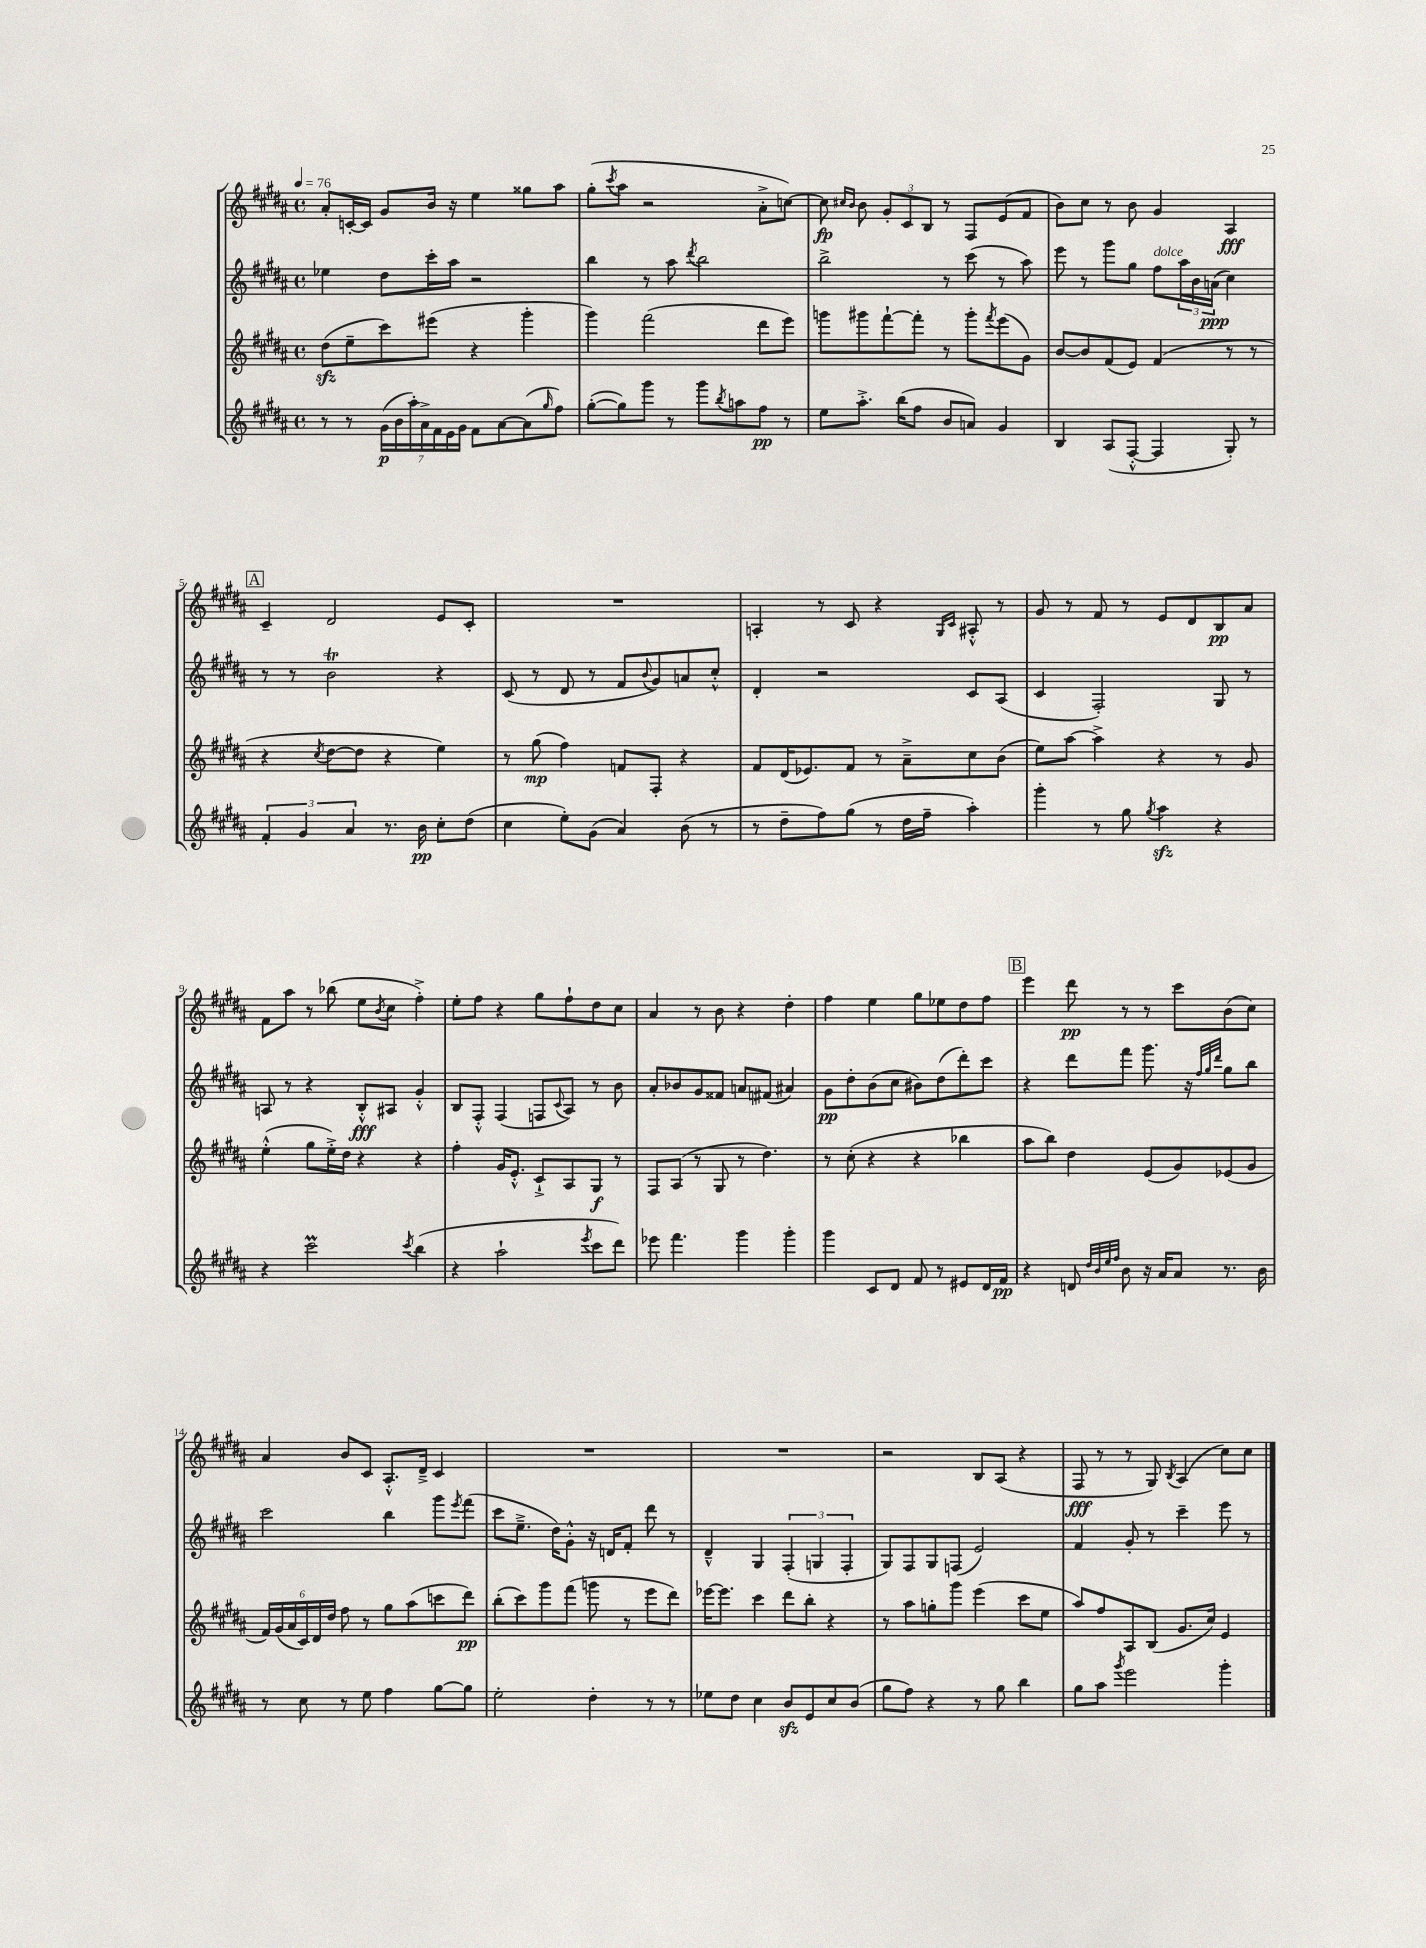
<<
\new StaffGroup <<
\new Staff = "s0" {
    \clef treble \key b \major \defaultTimeSignature \time 4/4 \tempo 4 = 76
    ais'8-. c'16~-. c'16 gis'8 b'16 r16 e''4 gisis''8 ais''8 |
    gis''8-.( \acciaccatura { cis'''8 } ais''8 r2 ais'8-.-> c''8~) |
    c''8\fp \grace { cis''16 b'16 } b'8 \tuplet 3/2 { gis'8-. cis'8 b8 } r8 fis8 e'8( fis'8 |
    b'8) cis''8 r8 b'8 gis'4 ais4\fff |
    \mark \markup { \box "A" } cis'4-- dis'2 e'8 cis'8-. |
    R1 |
    a4-. r8 cis'8 r4 \grace { gis16 cis'16 } ais8-.-^ r8 |
    gis'8 r8 fis'8 r8 e'8 dis'8 b8\pp ais'8 |
    fis'8 ais''8 r8 bes''8( e''8 \acciaccatura { b'8 } cis''8 fis''4-.->) |
    e''8-. fis''8 r4 gis''8 fis''8-! dis''8 cis''8 |
    ais'4 r8 b'8 r4 dis''4-. |
    fis''4 e''4 gis''8 ees''8 dis''8 fis''8 |
    \mark \markup { \box "B" } e'''4 dis'''8\pp r8 r8 cis'''8 b'8( cis''8) |
    ais'4 b'8 cis'8 ais8.-.-^ dis'16---> cis'4 |
    R1 |
    R1 |
    r2 b8 ais8( r4 |
    fis8\fff r8 r8 gis8) \acciaccatura { b8 } ais4( cis''8) cis''8 \bar "|." |
}
\new Staff = "s1" {
    \clef treble \key b \major \defaultTimeSignature \time 4/4
    ees''4 dis''8 cis'''16-. ais''16 r2 |
    b''4 r8 ais''8 \acciaccatura { dis'''8 } b''2 |
    b''2-> r8 cis'''8( r8 ais''8) |
    e'''8 r8 gis'''8 gis''8 fis''8^\markup { \italic "dolce" } \tuplet 3/2 { ais''16 b'16 a'16\ppp( } cis''4) |
    \mark \markup { \box "A" } r8 r8 b'2\trill r4 |
    cis'8( r8 dis'8 r8 fis'8 \appoggiatura { b'8 } gis'8) a'8 cis''8-.-^ |
    dis'4-. r2 cis'8 ais8( |
    cis'4 fis2-.) gis8 r8 |
    a8 r8 r4 b8-.-^\fff ais8 gis'4-.-^ |
    b8 fis8-.-^ fis4( f8 \appoggiatura { cis'8 } ais8) r8 b'8 |
    ais'8-. bes'8 gis'8 fisis'8 a'8 fis'8( ais'4) |
    gis'8\pp dis''8-. b'8( cis''8 bis'8) dis''8( dis'''8-.) cis'''8 |
    \mark \markup { \box "B" } r4 dis'''8 fis'''8 gis'''8. r16 \grace { fis''32 gis''32 dis'''32 } gis''8 b''8 |
    cis'''2 b''4 gis'''8 \acciaccatura { e'''8 } fis'''8( |
    cis'''8 e''8.---> dis''16) gis'8-.-^ r16 d'16 fis'8-. dis'''8 r8 |
    dis'4---^ gis4 \tuplet 3/2 { fis4-.( g4 fis4-. } |
    gis8) fis8 gis8 f8( e'2) |
    fis'4 gis'8-. r8 cis'''4-- e'''8 r8 \bar "|." |
}
\new Staff = "s2" {
    \clef treble \key b \major \defaultTimeSignature \time 4/4
    dis''8\sfz( e''8-- cis'''8) eis'''8( r4 gis'''4-. |
    gis'''4) fis'''2( dis'''8 e'''8) |
    g'''8 gis'''8 fis'''8~-! fis'''8-. r8 gis'''8-. \acciaccatura { fis'''8 } e'''8( gis'8) |
    b'8~ b'8 fis'8( e'8) fis'4( r8 r8 |
    \mark \markup { \box "A" } r4 \acciaccatura { cis''8 } dis''8~ dis''8 r4 e''4) |
    r8 gis''8\mp( fis''4) f'8 fis8-. r4 |
    fis'8 dis'16( ees'8.) fis'8 r8 ais'8---> cis''8 b'8( |
    e''8) ais''8~ ais''4-> r4 r8 gis'8 |
    e''4-.-^( gis''8 e''16-.->) dis''16 r4 r4 |
    fis''4-. gis'16 e'8.-.-^ cis'8-!-> ais8 gis8\f r8 |
    fis8 ais8( r8 gis8 r8 dis''4.) |
    r8 cis''8-.( r4 r4 bes''4 |
    \mark \markup { \box "B" } ais''8 b''8) dis''4 e'8( gis'8) ees'8( gis'8 |
    \tuplet 6/4 { fis'16) gis'16( ais'16 cis'16) dis'16 dis''16 } fis''8 r8 gis''8 ais''8( c'''8 dis'''8\pp) |
    b''8-.( cis'''8) gis'''8 fis'''8( g'''8 r8 e'''8 dis'''8) |
    ees'''16~ ees'''8. cis'''4 dis'''8 b''8-. r4 |
    r8 ais''8 g''8-. gis'''8 e'''4( cis'''8 e''8 |
    ais''8) fis''8 ais8 b8( gis'8. cis''16) e'4 \bar "|." |
}
\new Staff = "s3" {
    \clef treble \key b \major \defaultTimeSignature \time 4/4
    r8 r8 \tuplet 7/4 { gis'16\p( b'16 ais''16-.) ais'16-> fis'16 e'16 gis'16 } fis'8 ais'8~ ais'8( \grace { gis''16 } fis''8) |
    gis''8~-.( gis''8) gis'''8 r8 gis'''8 \acciaccatura { b''8 } a''8 fis''8\pp r8 |
    e''8 ais''8.-.-> b''16( fis''8 b'8 a'8) gis'4 |
    b4 ais8( fis8~-.-^ fis4 gis8-.) r8 |
    \mark \markup { \box "A" } \tuplet 3/2 { fis'4-. gis'4 ais'4 } r8. b'16\pp cis''8-. dis''8( |
    cis''4 e''8-.) gis'8( ais'4) b'8( r8 |
    r8 dis''8-- fis''8) gis''8( r8 dis''16 fis''16-- ais''4-.) |
    gis'''4-. r8 gis''8 \acciaccatura { gis''8 } ais''4\sfz r4 |
    r4 cis'''2\prall \acciaccatura { cis'''8 } b''4( |
    r4 ais''2-! \acciaccatura { e'''8 } cis'''8 dis'''8) |
    ees'''8 fis'''4. gis'''4 gis'''4-. |
    gis'''4 cis'8 dis'8 fis'8 r8 eis'8 dis'16 fis'16\pp |
    \mark \markup { \box "B" } r4 d'8 \grace { dis''32 b'32 e''32 fis''32 } b'8 r16 ais'16 ais'8 r8. b'16 |
    r8 cis''8 r8 e''8 fis''4 gis''8~ gis''8 |
    e''2-. dis''4-. r8 r8 |
    ees''8 dis''8 cis''4 b'8\sfz e'8 cis''8 b'8( |
    gis''8 fis''8) r4 r8 gis''8 b''4 |
    gis''8 ais''8 \acciaccatura { gis'''8 } e'''2 gis'''4-. \bar "|." |
}
>>
>>
